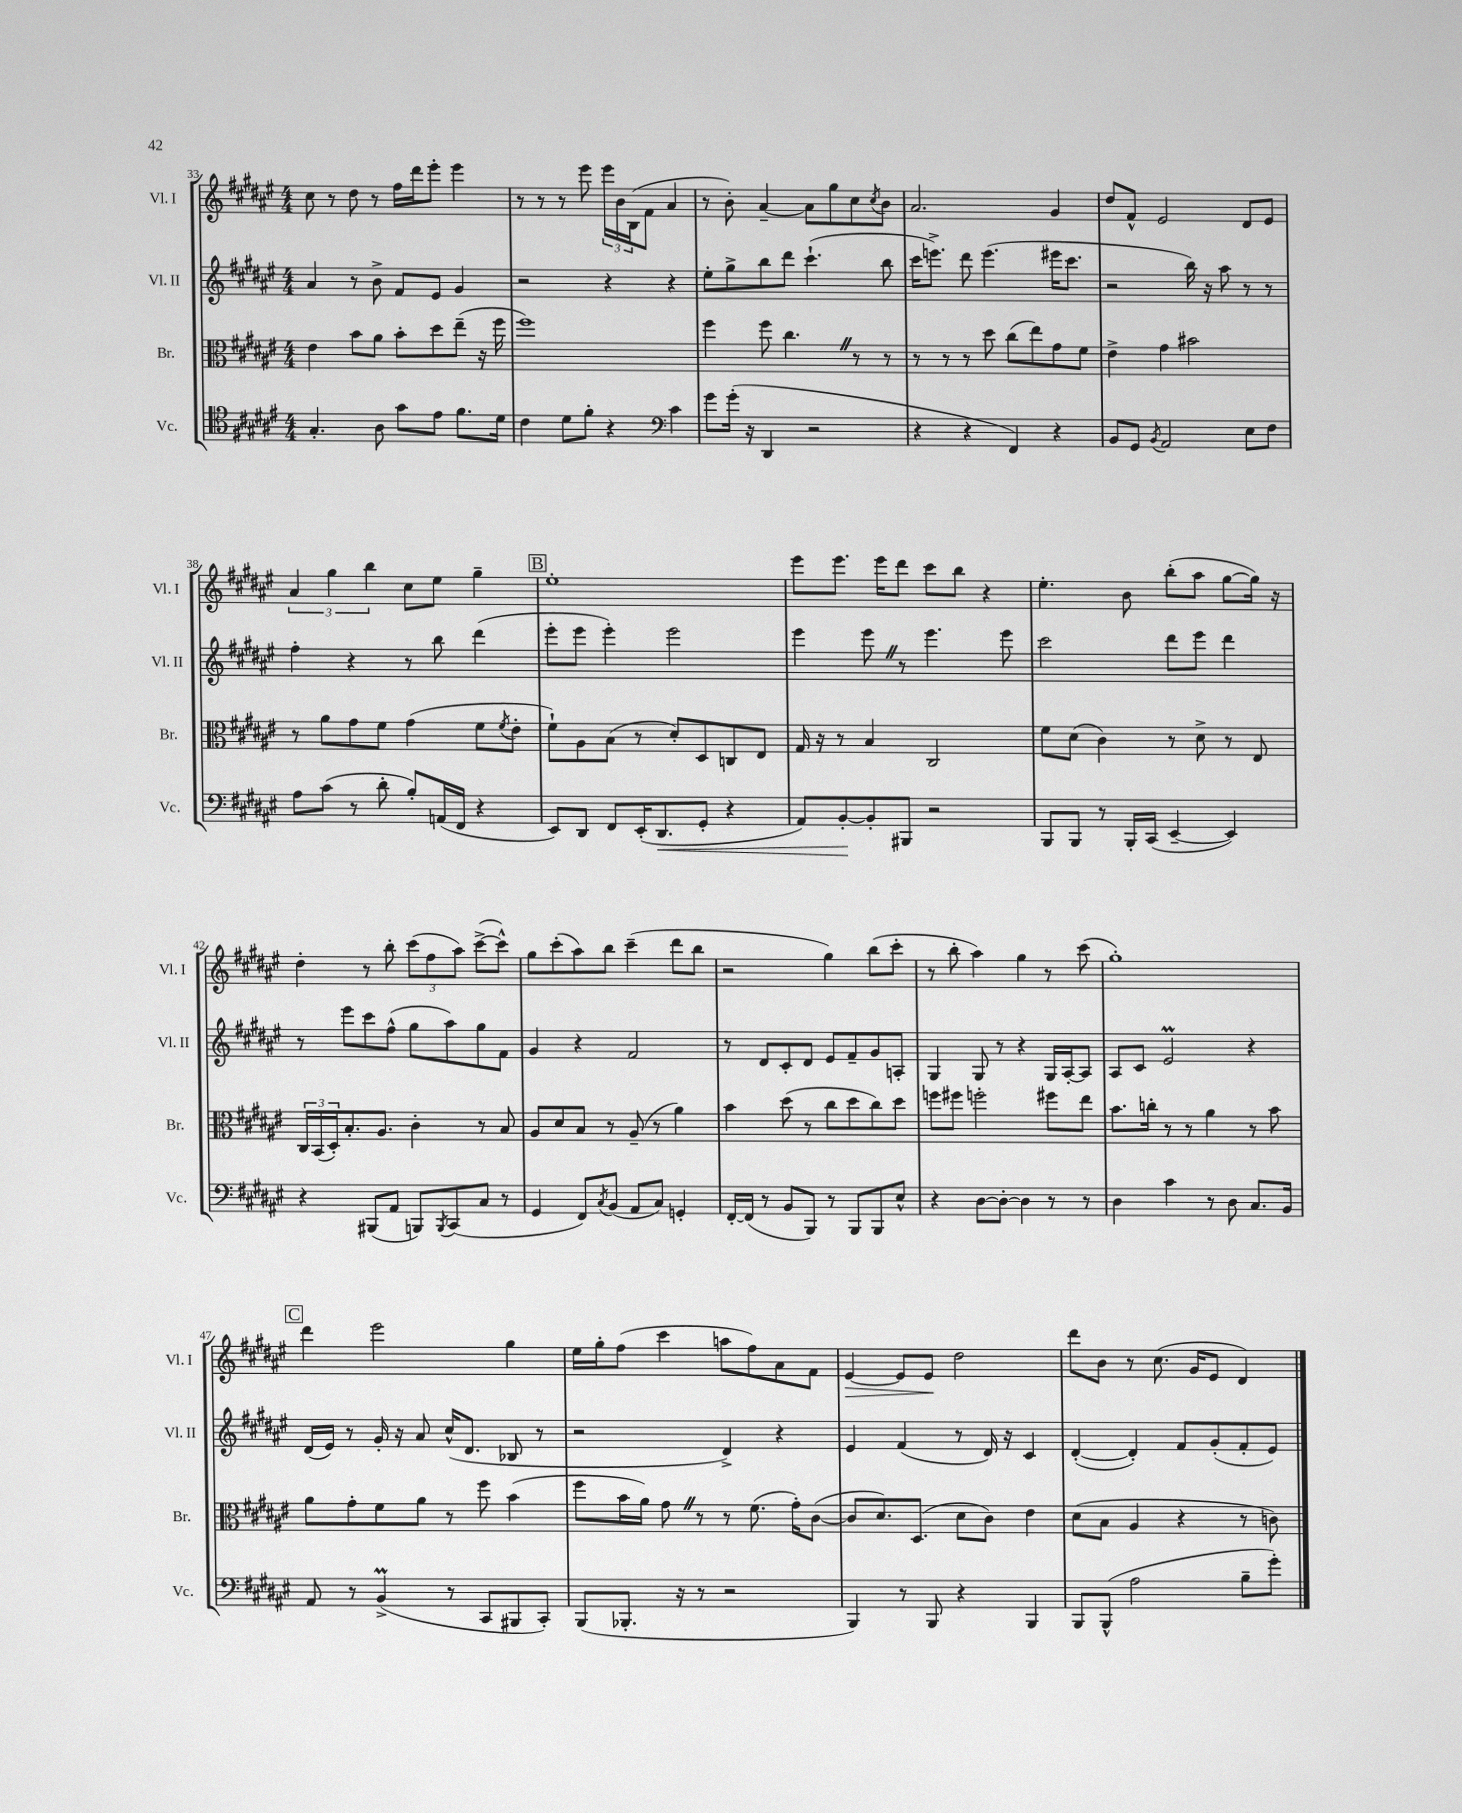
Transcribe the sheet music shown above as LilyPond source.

<<
\new StaffGroup <<
\new Staff = "s0" \with { instrumentName = "Vl. I" shortInstrumentName = "Vl. I" } {
    \clef treble \key fis \major \numericTimeSignature \time 4/4
    cis''8 r8 dis''8 r8 fis''16 dis'''16 eis'''8-. eis'''4 |
    r8 r8 r8 eis'''8 \tuplet 3/2 { eis'''16 b'16 b16( } fis'8 ais'4 |
    r8 b'8-.) ais'4~-- ais'8 gis''8 cis''8 \acciaccatura { cis''8 } b'8 |
    ais'2. gis'4 |
    dis''8 fis'8-^ eis'2 dis'8 eis'8 |
    \tuplet 3/2 { ais'4 gis''4 b''4 } cis''8 eis''8 gis''4-- |
    \mark \markup { \box "B" } eis''1-. |
    eis'''8 eis'''8. eis'''16 dis'''8 cis'''8 b''8 r4 |
    eis''4.-. b'8 b''8-.( ais''8 gis''8~ gis''16) r16 |
    dis''4-. r8 b''8-. \tuplet 3/2 { cis'''8( fis''8 ais''8) } cis'''8~->( cis'''8-^) |
    gis''8 cis'''8-.( ais''8) b''8 cis'''4--( dis'''8 b''8 |
    r2 gis''4) b''8( cis'''8-. |
    r8 b''8-. ais''4) gis''4 r8 cis'''8( |
    gis''1-.) |
    \mark \markup { \box "C" } dis'''4 eis'''2 gis''4 |
    eis''16 gis''16-. fis''8( cis'''4 a''8 fis''8) ais'8 fis'8 |
    eis'4~\> eis'8 eis'8\! dis''2 |
    dis'''8 b'8 r8 cis''8.( gis'16 eis'8 dis'4) \bar "|." |
}
\new Staff = "s1" \with { instrumentName = "Vl. II" shortInstrumentName = "Vl. II" } {
    \clef treble \key fis \major \numericTimeSignature \time 4/4
    ais'4 r8 b'8-> fis'8 eis'8 gis'4 |
    r2 r4 r4 |
    eis''8-. gis''8-> b''8 dis'''8 cis'''4.-!( b''8 |
    cis'''16 e'''8.->) dis'''8 e'''4.( eis'''16 cis'''8. |
    r2 b''16) r16 ais''8 r8 r8 |
    fis''4-. r4 r8 b''8 dis'''4( |
    \mark \markup { \box "B" } eis'''8-. eis'''8 eis'''4-.) eis'''2 |
    eis'''4 eis'''8 \once \override BreathingSign.text = \markup { \musicglyph "scripts.caesura.straight" } \breathe r8 eis'''4. eis'''8 |
    cis'''2 dis'''8 eis'''8 dis'''4 |
    r8 eis'''8 cis'''8 fis''8-^( gis''8 ais''8) gis''8 fis'8 |
    gis'4 r4 fis'2 |
    r8 dis'8 cis'8-. dis'8 eis'8 fis'8-- gis'8 a8-. |
    gis4 gis8 r8 r4 gis16 ais16~-. ais8 |
    ais8 cis'8 eis'2\prall r4 |
    \mark \markup { \box "C" } dis'16( eis'16) r8 gis'16-. r16 ais'8 cis''16-^( dis'8. bes8 r8 |
    r2 dis'4->) r4 |
    eis'4 fis'4( r8 dis'16) r16 cis'4 |
    dis'4~-.( dis'4-.) fis'8 gis'8-.( fis'8-. eis'8) \bar "|." |
}
\new Staff = "s2" \with { instrumentName = "Br." shortInstrumentName = "Br." } {
    \clef alto \key fis \major \numericTimeSignature \time 4/4
    eis'4 b'8 ais'8 b'8-. dis''8 eis''8--( r16 fis''16 |
    fis''1) |
    fis''4 fis''8 cis''4. \once \override BreathingSign.text = \markup { \musicglyph "scripts.caesura.straight" } \breathe r8 r8 |
    r8 r8 r8 dis''8 cis''8( eis''8) gis'8 fis'8 |
    eis'4-> gis'4 bis'2 |
    r8 ais'8 gis'8 fis'8 gis'4( fis'8 \acciaccatura { fis'8 } eis'8-. |
    \mark \markup { \box "B" } fis'8-!) ais8 b8( r8 dis'8-.) dis8 c8 eis8 |
    gis16 r16 r8 b4 cis2 |
    fis'8 dis'8( cis'4) r8 dis'8-> r8 eis8 |
    \tuplet 3/2 { cis16 b,16( dis16-.) } b8.-. ais8. cis'4-. r8 b8 |
    ais8 dis'8 b8 r8 ais8--( r8 ais'4) |
    b'4 dis''8( r8 cis''8 dis''8 cis''8) dis''8 |
    f''8 fis''8 f''2-. fis''8 eis''8 |
    b'8. c''16-. r8 r8 ais'4 r8 b'8 |
    \mark \markup { \box "C" } ais'8 gis'8-. fis'8 ais'8 r8 fis''8 b'4( |
    fis''8 b'16 ais'16) gis'8 \once \override BreathingSign.text = \markup { \musicglyph "scripts.caesura.straight" } \breathe r8 r8 fis'8.( gis'16-.) cis'8~( |
    cis'8 dis'8.) dis8.( dis'8 cis'8) eis'4 |
    dis'8( b8 ais4 r4 r8 c'8) \bar "|." |
}
\new Staff = "s3" \with { instrumentName = "Vc." shortInstrumentName = "Vc." } {
    \clef tenor \key fis \major \numericTimeSignature \time 4/4
    gis4.-. ais8 gis'8 eis'8 fis'8. dis'16 |
    cis'4 dis'8 fis'8-. r4 \clef bass cis'4 |
    gis'8 gis'16-.( r16 dis,4 r2 |
    r4 r4 fis,4) r4 |
    b,8 gis,8 \acciaccatura { b,8 } ais,2 eis8 fis8 |
    ais8 cis'8( r8 dis'8-. b8-.) a,16( fis,16 r4 |
    \mark \markup { \box "B" } eis,8) dis,8 fis,8 eis,16-.( dis,8.\< gis,8-. r4 |
    ais,8) b,8~-.\! b,8-. bis,,8 r2 |
    b,,8 b,,8 r8 b,,16-. cis,16( eis,4~-- eis,4) |
    r4 bis,,8( ais,8 b,,8) \acciaccatura { b,,8 } cis,8( cis8 r8 |
    gis,4 fis,8) \acciaccatura { cis8 } b,8( ais,8 cis8) g,4-. |
    fis,16~-. fis,16( r8 b,8 b,,8) r8 b,,8 b,,8 eis8-^ |
    r4 dis8~ dis8~-. dis4 r8 r8 |
    dis4 cis'4 r8 dis8 cis8. b,16 |
    \mark \markup { \box "C" } ais,8 r8 b,4->\prall( r8 cis,8 bis,,8 cis,8-.) |
    b,,8( bes,,8.-. r16 r8 r2 |
    b,,4) r8 b,,8 r4 b,,4 |
    b,,8 b,,8-^( ais2 b8-- gis'8-.) \bar "|." |
}
>>
>>
\layout { \context { \Score currentBarNumber = #33 } }
